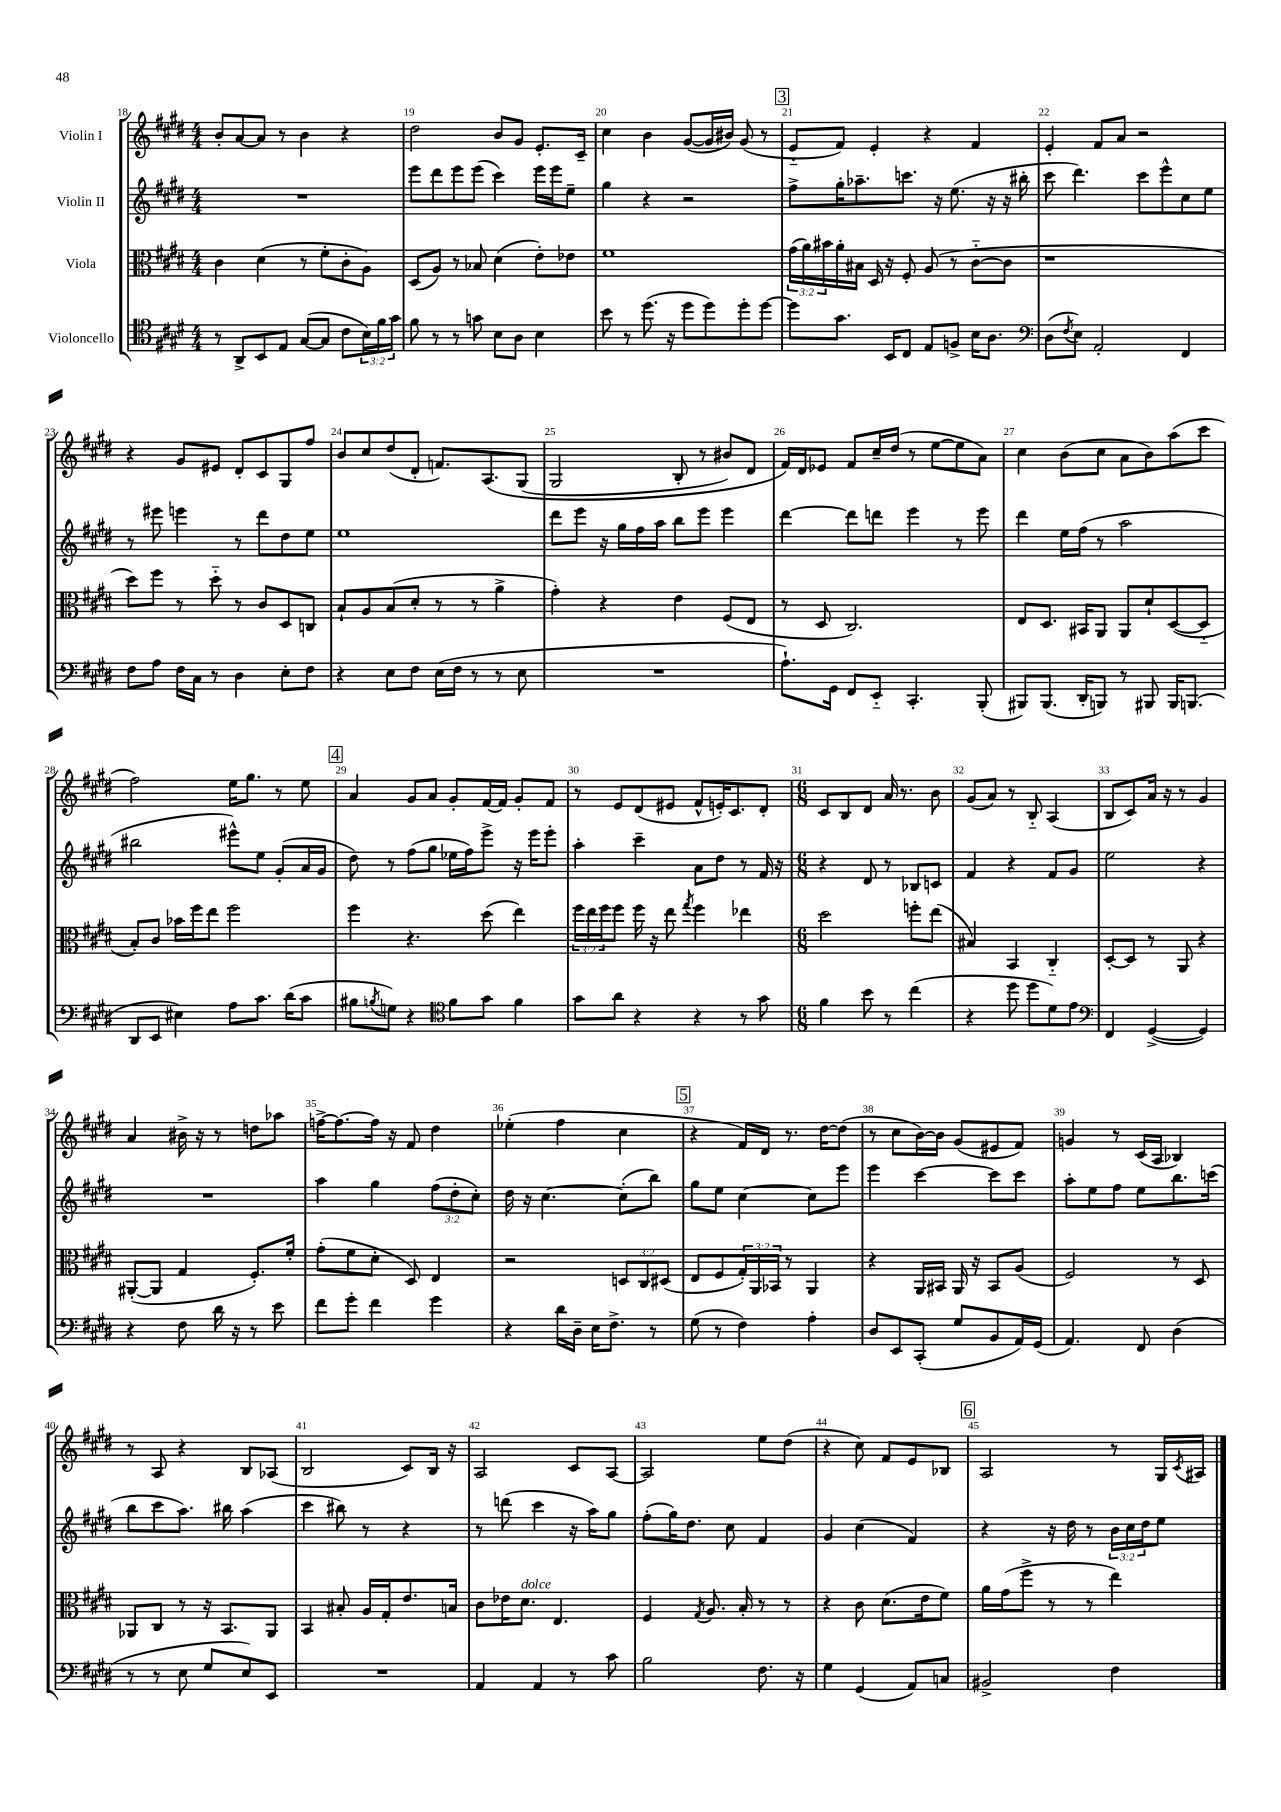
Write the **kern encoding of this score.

**kern	**kern	**kern	**kern
*staff4	*staff3	*staff2	*staff1
*clefC4	*clefC3	*clefG2	*clefG2
*k[f#c#g#d#]	*k[f#c#g#d#]	*k[f#c#g#d#]	*k[f#c#g#d#]
*M4/4	*M4/4	*M4/4	*M4/4
8r	4c#	1r	8b'
8AA^	.	.	[8a
8BB	(4d#	.	8a]
8E	.	.	8r
([8G#	8r	.	4b
8G#]	8f#'	.	.
8c#	8c#'	.	4r
24B)	8A)	.	.
24f#	.	.	.
24g#	.	.	.
=	=	=	=
8f#	(8D#	8eee	2dd#
8r	8A)	8ddd#	.
8r	8r	8eee	.
8g	8B-	(8eee	.
8B	(4d#	4ccc#)	8b
8A	.	.	8g#
4B	8e')	16eee	8.e'
.	.	16eee	.
.	8e-	8ee~	.
.	.	.	16c#~
=	=	=	=
8b	1f#	4gg#	4cc#
8r	.	.	.
(8.dd#	.	4r	4b
16r	.	.	.
8dd#	.	2r	([8g#
8dd#)	.	.	16g#]
.	.	.	16b#)
8dd#'	.	.	(8g#
[8dd#	.	.	8r
=	=	=	=
8dd#]	(24g#	8ff#^	8e'~
.	24a)	.	.
.	24b#	.	.
8.g#	16a'	16gg#'	8f#)
.	16B#	8.aa-~	.
.	16D#	.	4e'
16BB	16r	.	.
8C#	8F#'	8.ccc	.
8E	(8A	.	4r
.	.	16r	.
8F^	8r	(8.ee	.
16B	[8c#'~	.	4f#
8.A	.	16r	.
.	8c#]	16r	.
.	.	16bb#'	.
=	=	=	=
*clefF4	*	*	*
(8D#	1r	8ccc#	4e'
8qF#	.	.	.
8E)	.	4.ddd#)	.
2AA'	.	.	8f#
.	.	.	8a
.	.	8ccc#	2r
.	.	8eee^^	.
4FF#	.	8cc#	.
.	.	8ee	.
=	=	=	=
8F#	8dd#)	8r	4r
8A	8ff#	8eee#	.
16F#	8r	4eee	8g#
16C#	.	.	.
8r	8dd#'~	.	8e#
4D#	8r	8r	8d#'
.	8c#	8ddd#	8c#
8E'	8D#	8dd#	8G#
8F#	8C	8ee	8ff#
=	=	=	=
4r	8B`	1ee	8b
.	8A	.	8cc#
8E	(8B	.	(8dd#
8F#	8d#'	.	8d#'
(16E	8r	.	8.f)
16F#	.	.	.
8r	8r	.	.
.	.	.	&(8.A
8r	4a^	.	.
8E	.	.	(8G#
=	=	=	=
1r	4g#')	8ddd#	2G#
.	.	8eee	.
.	4r	16r	.
.	.	16gg#	.
.	.	16ff#	.
.	.	16aa	.
.	4e	8bb	8B'
.	.	8eee	8r
.	(8F#	4eee	8b#)
.	8E	.	8d#
=	=	=	=
8.A`)	8r	[4ddd#	16f#&)
.	.	.	16d#
.	8D#	.	8e-
16GG#	.	.	.
8FF#	2.C#)	8ddd#]	8f#
8EE'~	.	8ddd	16cc#~
.	.	.	(16dd#
4.CC#'	.	4eee	8r
.	.	.	[8ee
.	.	8r	8ee]
(8BBB'	.	8eee	8a)
=	=	=	=
8BBB#)	8E	4ddd#	4cc#
(8.BBB#	8.D#	.	.
.	.	16ee	(8b
16DD#'	16BB#	(16ff#	.
8BBB)	8AA	8r	8cc#
8r	8AA	2aa	8a
8BBB#	8d#`	.	8b)
16BBB#	([8D#	.	(8aa
(8.BBB	.	.	.
.	8D#'~]	.	8ccc#
=	=	=	=
8DD#	8B')	2bb#	2ff#)
8EE	8c#	.	.
4E#)	16b-	.	.
.	16ff#	.	.
.	8ee	.	.
8A	2ff#	8eee#^^)	16ee
.	.	.	8.gg#
8.c#	.	8ee	.
.	.	(8g#'	8r
(16d#	.	.	.
8c#	.	16a	8ee
.	.	16g#	.
=	=	=	=
8B#	4ff#	8dd#)	4a
8qB	.	.	.
8G)	.	8r	.
4r	4.r	(8ff#	8g#
.	.	8gg#	8a
*clefC4	*	*	*
8f#	.	16ee-	8g#'
.	.	16ff#)	.
8g#	(8dd#	8eee^	[16f#
.	.	.	16f#]
4f#	4ee)	16r	8g#'
.	.	16eee	.
.	.	8eee'	8f#
=	=	=	=
8g#	24ff#	4aa'	8r
.	24ee	.	.
.	24ff#	.	.
8a	8ff#	.	8e
4r	16ff#	4ccc#~	(8d#
.	16r	.	.
.	8ee	.	8e#
.	8qgg#	.	.
4r	4ff#	8a	8f#^^
.	.	8dd#	16e')
.	.	.	8.c#
8r	4ee-	8r	.
8g#	.	16f#	8d#'
.	.	16r	.
=	=	=	=
*M6/8	*M6/8	*M6/8	*M6/8
4f#	2dd#	4r	8c#
.	.	.	8B
8b	.	8d#	8d#
8r	.	8r	16a
.	.	.	8.r
(4cc#	8ff'	8B-	.
.	(8ee	8c	8b
=	=	=	=
4r	4B#)	4f#	(8g#
.	.	.	8a)
8dd#	4BB	4r	8r
8dd#	.	.	8B'~
8d#)	4C#'~	8f#	(4A
8e	.	8g#	.
=	=	=	=
*clefF4	*	*	*
4FF#	[8D#'	2ee	8B
.	8D#]	.	8c#)
([4GG#^	8r	.	16a
.	.	.	16r
.	8AA	.	8r
4GG#])	4r	4r	4g#
=	=	=	=
4r	([8AA#'	2.r	4a
.	8AA#]	.	.
8F#	4G#	.	16b#^
.	.	.	16r
16d#	.	.	8r
16r	.	.	.
8r	8.F#')	.	8dd
8e	.	.	8aa-
.	16f#'	.	.
=	=	=	=
8f#	(8g#'	4aa	[16ff^
.	.	.	8.ff_
8g#'	8f#	.	.
4f#	8d#'	4gg#	16ff]
.	.	.	16r
.	8D#)	.	8f#
4g#	4E	(12ff#	4dd#
.	.	12dd#'	.
.	.	12cc#')	.
=	=	=	=
4r	2r	16dd#	(4ee-'
.	.	16r	.
.	.	[4.cc#	.
16d#	.	.	4ff#
16D#~	.	.	.
16E	.	.	.
8.F#^	.	.	.
.	12D	(8cc#']	4cc#
.	12C#	.	.
8r	.	8bb)	.
.	(12D#	.	.
=	=	=	=
(8G#	8E	8gg#	4r
8r	8F#	8ee	.
4F#)	24G#')	[4cc#	16f#)
.	24AA	.	.
.	.	.	16d#
.	24BB-	.	.
.	8r	.	8.r
4A'	4AA	8cc#]	.
.	.	.	[16dd#
.	.	8eee	(8dd#]
=	=	=	=
8D#	4r	4eee	8r
8EE	.	.	8cc#
(8CC#'	16AA	[4ccc#	[16b)
.	16BB#	.	16b]
8G#	16AA	.	(8g#
.	16r	.	.
8BB	8BB#	8ccc#]	8e#
16AA)	(8A	8ccc#	8f#)
(16GG#	.	.	.
=	=	=	=
4.AA)	2F#)	8aa'	4g
.	.	8ee	.
.	.	8ff#	8r
8FF#	.	8ee	(16c#
.	.	.	16A
(4D#	8r	8.bb	4B-)
.	8D#	.	.
.	.	(16ccc	.
=	=	=	=
8r	8AA-	8bb	8r
8r	8C#	8ccc#	8A
8E	8r	8.aa)	4r
8G#	16r	.	.
.	8.BB	16bb#	.
8E)	.	(4aa	8B
8EE	8AA-	.	(8A-
=	=	=	=
2.r	4BB	4ccc#	2B
.	8B#'	8bb#)	.
.	16A	8r	.
.	16G#'	.	.
.	8.e	4r	8c#)
.	.	.	16B
.	16B	.	16r
=	=	=	=
4AA	8c#	8r	2A
.	16e-	(8ddd	.
.	8.d#	.	.
4AA	.	4ccc#	.
.	4.E	.	.
8r	.	16r	8c#
.	.	16aa)	.
8c#	.	8gg#	[8A
=	=	=	=
2B	4F#	(8ff#'	2A]
.	.	16gg#)	.
.	.	8.dd#	.
.	8qG#	.	.
.	8.A	.	.
.	.	8cc#	.
.	16B'	.	.
8.F#	8r	4f#	8ee
.	8r	.	(8dd#
16r	.	.	.
=	=	=	=
4G#	4r	4g#	4r
(4GG#	8c#	(4cc#	8cc#)
.	(8.d#	.	8f#
8AA)	.	4f#)	8e
.	16e	.	.
8C	8f#)	.	8B-
=	=	=	=
2BB#^	16a	4r	2A
.	(16g#	.	.
.	8ff#^	.	.
.	8r	16r	.
.	.	16dd#	.
.	8r	8r	.
4F#	4ee)	24b	8r
.	.	24cc#	.
.	.	24dd#	.
.	.	8ee	16G#
.	.	.	8qc#
.	.	.	16A#
==	==	==	==
*-	*-	*-	*-
